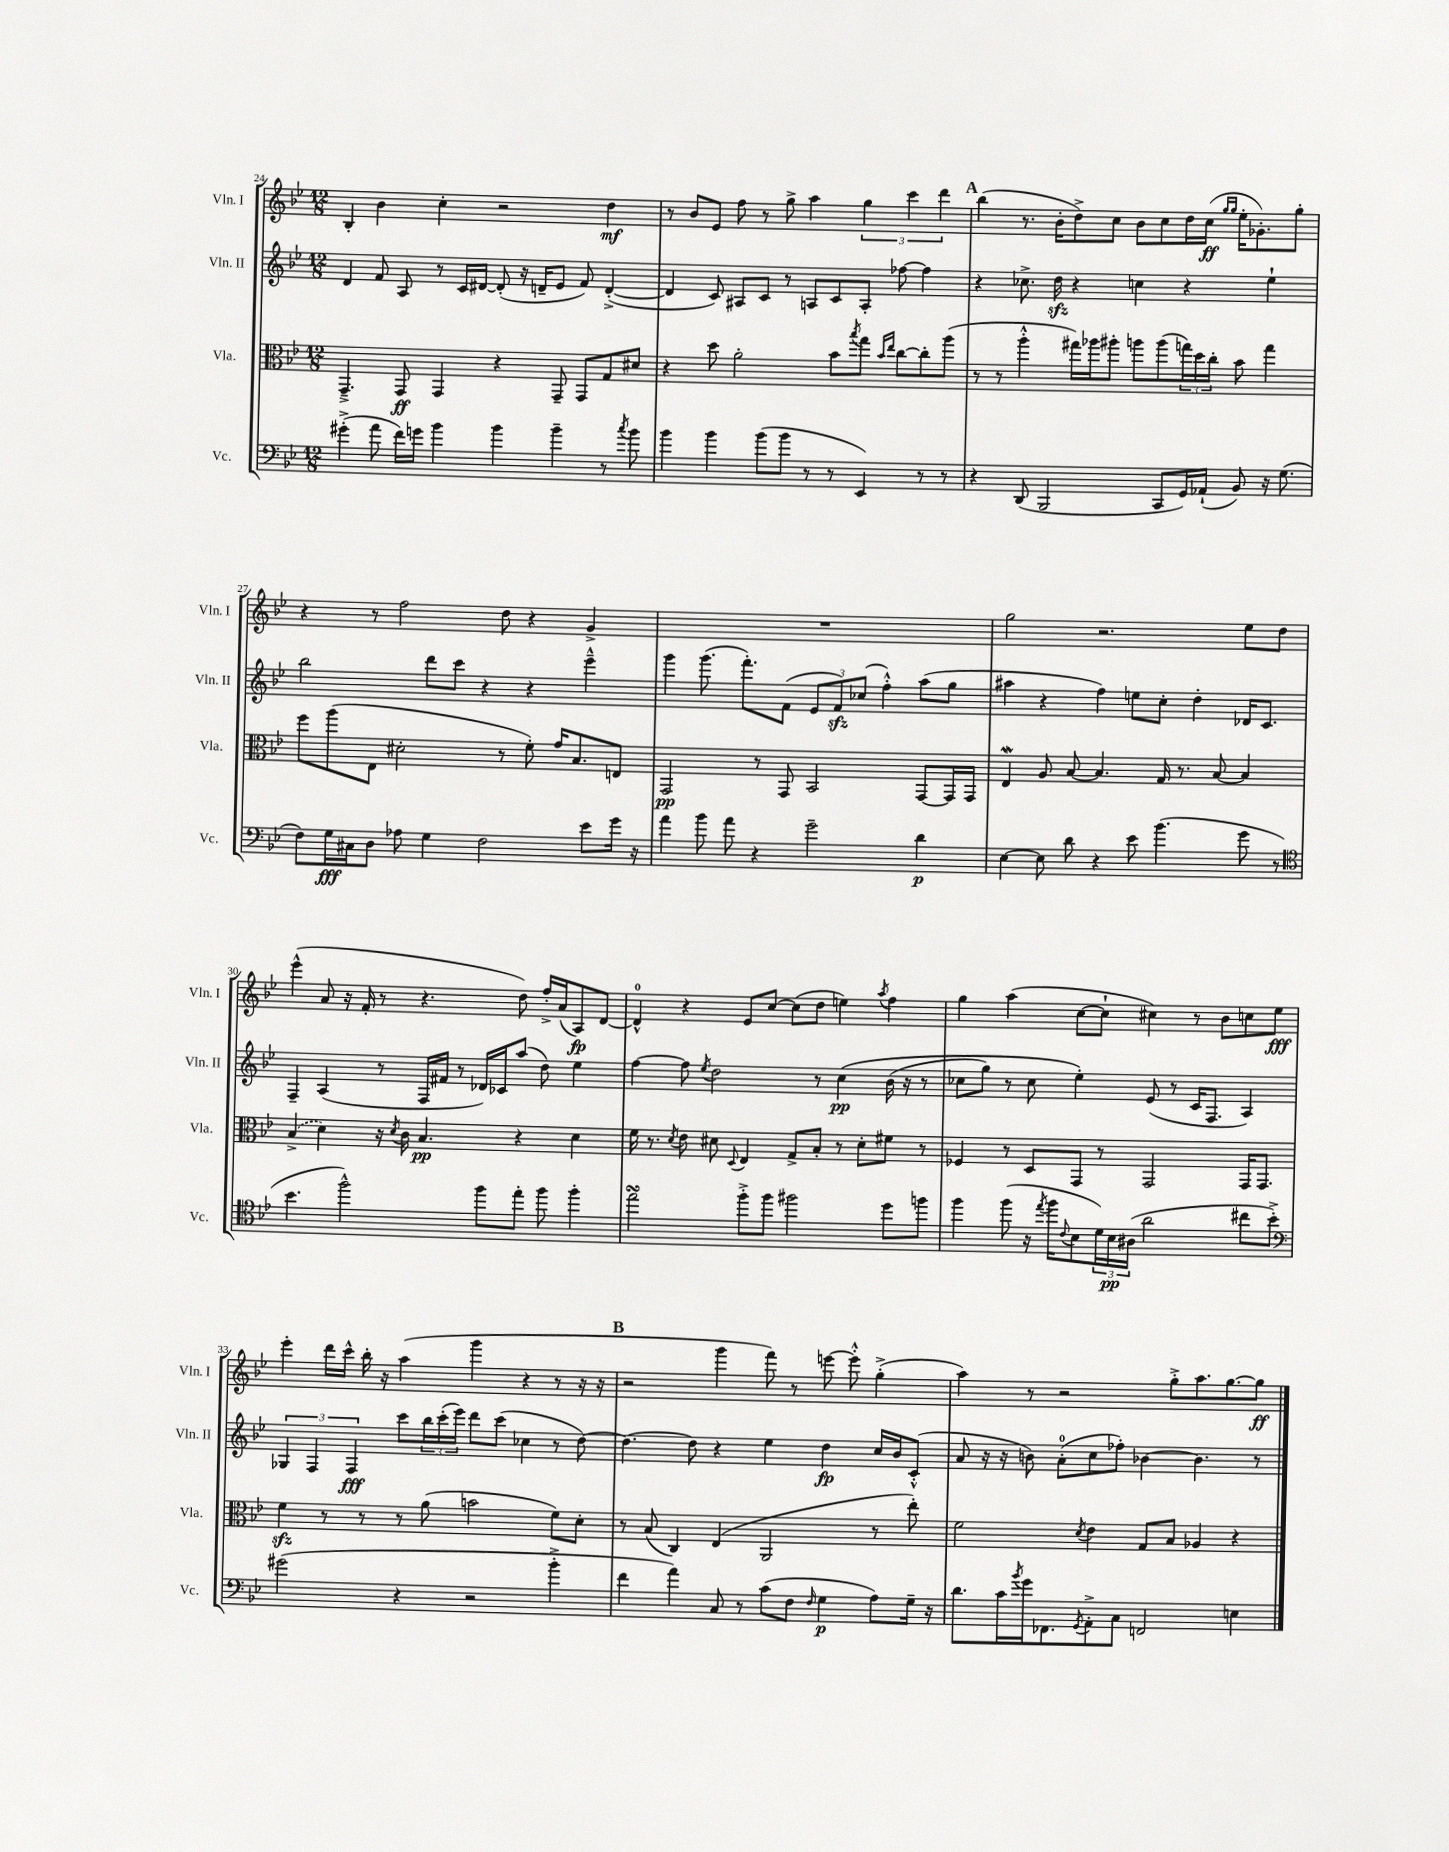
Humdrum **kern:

**kern	**dynam	**kern	**dynam	**kern	**dynam	**kern	**dynam
*part4	*part4	*part3	*part3	*part2	*part2	*part1	*part1
*staff4	*staff4	*staff3	*staff3	*staff2	*staff2	*staff1	*staff1
*I"Vc.	*	*I"Vla.	*	*I"Vln. II	*	*I"Vln. I	*
*I'Vc.	*	*I'Vla.	*	*I'Vln. II	*	*I'Vln. I	*
*clefF4	*	*clefC3	*	*clefG2	*	*clefG2	*
*k[b-e-]	*	*k[b-e-]	*	*k[b-e-]	*	*k[b-e-]	*
*M12/8	*	*M12/8	*	*M12/8	*	*M12/8	*
=24	=24	=24	=24	=24	=24	=24	=24
(4g#X'^\	.	4.GG~^/	.	4d/	.	4B-'/	.
8a\	.	.	.	8f/	.	4b-\	.
16f\LL)	.	8GG/	ff	8A/	.	.	.
16gn\JJ	.	.	.	.	.	.	.
4b-\	.	4GG/	.	8r	.	4cc'\	.
.	.	.	.	16c/LL	.	.	.
.	.	.	.	[16d#X/JJ	.	.	.
4b-\	.	4r	.	(8d#'/]	.	2r	.
.	.	.	.	16r	.	.	.
.	.	.	.	16dn~/KL	.	.	.
4b-~\	.	8GG~/	.	8e-/J	.	.	.
.	.	8GG/L	.	8f/)	.	.	.
8r	.	8G/	.	([4d'^/	.	4dd\	mf
8qcc/	.	.	.	.	.	.	.
8b-\	.	8d#X/J	.	.	.	.	.
=25	=25	=25	=25	=25	=25	=25	=25
4b-\	.	4r	.	4d/]	.	8r	.
.	.	.	.	.	.	8b-/L	.
4b-\	.	8dd\	.	8c/)	.	8e-/J	.
.	.	2a'\	.	8A#X/L	.	8ff\	.
(8b-\L	.	.	.	8c/J	.	8r	.
8b-\J	.	.	.	8r	.	8gg^\	.
8r	.	.	.	8An/L	.	4aa\	.
8r	.	8b-\L	.	8c/	.	.	.
.	.	8qbb-/	.	.	.	.	.
4EE-/)	.	8gg\J	.	8A'/J	.	6gg\	.
.	.	16qqb-/LL	.	.	.	.	.
.	.	16qqee-/JJ	.	.	.	.	.
.	.	[8cc\L	.	[8ff-X\	.	.	.
.	.	.	.	.	.	6ccc\	.
8r	.	8cc'\]	.	4ff-\]	.	.	.
.	.	.	.	.	.	6ddd\	.
8r	.	(8aa\J	.	.	.	.	.
!!LO:REH:place=s1:t=A
=26	=26	=26	=26	=26	=26	=26	=26
4r	.	8r	.	4r	.	(4bb-\	.
.	.	8r	.	.	.	.	.
(8DD/	.	4aa'^^\	.	8.cc-X^\	.	8.r	.
2BBB-/	.	.	.	.	.	.	.
.	.	.	.	16ddzz\	.	16b-'\KL	.
.	.	16gg#X\LL)	.	4r	.	8dd^\)	.
.	.	16aa-X\J	.	.	.	.	.
.	.	8aa#X'\J	.	.	.	8cc\J	.
.	.	8aan\L	.	4ccn\	.	8b-\L	.
8CC/L	.	(8aa\	.	.	.	8cc\	.
16GG/L)	.	24ggn\L)	.	4r	.	16dd\L	.
.	.	24dd\	.	.	.	.	.
(16AA-X`/JJ	.	.	.	.	.	(16cc\JJ	ff
.	.	24cc'\JJ	.	.	.	.	.
.	.	.	.	.	.	16qqgg/LL	.
.	.	.	.	.	.	16qqgg/JJ	.
8BB-/)	.	8b-\	.	.	.	16ee-'\KL	.
.	.	.	.	.	.	8.g-X'\)	.
16r	.	4gg\	.	4ee-`\	.	.	.
(8.G\	.	.	.	.	.	.	.
.	.	.	.	.	.	8gg'\J	.
!!LO:LB:g=z
=27	=27	=27	=27	=27	=27	=27	=27
8F\L)	.	8ff\L	.	2bb-\	.	4r	.
16G\L	fff	(8aa\	.	.	.	.	.
16C#X\J	.	.	.	.	.	.	.
8D\J	.	8E-\J	.	.	.	8r	.
8A-X\	.	2d#X'\	.	.	.	2ff\	.
4G\	.	.	.	8ddd\L	.	.	.
.	.	.	.	8ccc\J	.	.	.
2F\	.	.	.	4r	.	.	.
.	.	8r	.	.	.	8dd\	.
.	.	8f'\)	.	4r	.	4r	.
.	.	16g/KL	.	.	.	.	.
.	.	8.B-/	.	.	.	.	.
8e-\L	.	.	.	4eee-~^^\	.	4g^/	.
16g\Jk	.	8En/J	.	.	.	.	.
16r	.	.	.	.	.	.	.
=28	=28	=28	=28	=28	=28	=28	=28
4a\	.	2GG/	pp	4ggg\	.	1.r	.
8b-\	.	.	.	(8.ggg\	.	.	.
8a\	.	.	.	.	.	.	.
.	.	.	.	8.fff'\L)	.	.	.
4r	.	8r	.	.	.	.	.
.	.	8GG/	.	(8f\J	.	.	.
2g~\	.	2BB-/	.	12e-/L	.	.	.
.	.	.	.	12fzz/)	.	.	.
.	.	.	.	(12cc-X/J	.	.	.
.	.	.	.	4ff'^^\)	.	.	.
4d\	p	[8GG/L	.	(8aa\L	.	.	.
.	.	16GG/L]	.	8gg\J	.	.	.
.	.	16GG/JJ	.	.	.	.	.
=29	=29	=29	=29	=29	=29	=29	=29
[4E-\	.	4E-w/	.	4aa#X\	.	2gg\	.
8E-\]	.	8A/	.	4r	.	.	.
8d\	.	[8B-/	.	.	.	.	.
4r	.	4.B-/]	.	4ff\)	.	2.r	.
8e-\	.	.	.	8een\L	.	.	.
(4.b-\	.	16G/	.	8cc'\J	.	.	.
.	.	8.r	.	.	.	.	.
.	.	.	.	4dd'\	.	.	.
.	.	[8B-/	.	.	.	.	.
8g\	.	4B-/]	.	16d-X/KL	.	8ee-\L	.
.	.	.	.	8.c/J	.	.	.
8r	.	.	.	.	.	8dd\J	.
!!LO:LB:g=z
=30	=30	=30	=30	=30	=30	=30	=30
*clefC4	*	*	*	*	*	*	*
4.b-\	.	(4B-^/	.	4F~/	.	(4eee-^^\	.
.	.	4d\)	.	(4A/	.	8a/	.
2ff^^\)	.	.	.	.	.	16r	.
.	.	.	.	.	.	16f'/	.
.	.	16r	.	8r	.	8r	.
.	.	8qd/	.	.	.	.	.
.	.	16c\	.	.	.	.	.
.	.	4.B-/	pp	16F/LL	.	4.r	.
.	.	.	.	16f#X/JJ	.	.	.
.	.	.	.	8r	.	.	.
8ff\L	.	.	.	16d-X/LL)	.	.	.
.	.	.	.	16c-X/J	.	.	.
8ee-'\J	.	4r	.	(8aa/J	.	8dd\)	.
8ff\	.	.	.	8dd\)	.	16ff'^/LL	.
.	.	.	.	.	.	(16a/J	.
4ff'\	.	4d\	.	4ee-\	.	8A/)	fp
.	.	.	.	.	.	[8d/J	.
=31	=31	=31	=31	=31	=31	=31	=31
2ee-sSSs\	.	16f\	.	[4ff\	.	4d^^/]	.
.	.	8.r	.	.	.	.	.
.	.	8qd/	.	.	.	.	.
.	.	8e-\	.	8ff\]	.	4r	.
.	.	.	.	8qee-/	.	.	.
.	.	8d#X\	.	2dd\	.	.	.
.	.	8qqD/	.	.	.	.	.
8ff'^\L	.	4E-/	.	.	.	8e-/L	.
8ff\J	.	.	.	.	.	[8cc/J	.
2ff#X\	.	8G^/L	.	.	.	(8cc\L]	.
.	.	8B-'/J	.	8r	.	8dd\J	.
.	.	8r	.	(4cc\	pp	4een\)	.
.	.	8d#'\L	.	.	.	.	.
.	.	.	.	.	.	8qaa/	.
8dd\L	.	8f#X\J	.	(16b-\	.	4ff\	.
.	.	.	.	16r	.	.	.
8ffn\J	.	8r	.	8r	.	.	.
=32	=32	=32	=32	=32	=32	=32	=32
4ff\	.	4F-X/	.	8cc-X\L	.	4gg\	.
.	.	.	.	8gg\J)	.	.	.
(8ff\	.	8r	.	8r	.	(4aa\	.
16r	.	8D/L	.	8cc-\	.	.	.
8qee-/	.	.	.	.	.	.	.
16ff\KL	.	.	.	.	.	.	.
8qqc/	.	.	.	.	.	.	.
8B-\	.	8GG/J	.	4ee-'\)	.	[8cc\L	.
24d\L)	.	8r	.	.	.	8cc`\J]	.
24B-\	pp	.	.	.	.	.	.
(24A#X\JJ	.	.	.	.	.	.	.
2a\	.	2GG/	.	(8e-/	.	4cc#X\)	.
.	.	.	.	8r	.	.	.
.	.	.	.	16c/KL	.	8r	.
.	.	.	.	8.F/J	.	.	.
.	.	.	.	.	.	8b-\L	.
8cc#X\L	.	16GG/KL	.	4A/)	.	8ccn\	.
.	.	8.GG/J	.	.	.	.	.
8b-'^\J)	.	.	.	.	.	8ee-\J	fff
!!LO:LB:g=z
=33	=33	=33	=33	=33	=33	=33	=33
*clefF4	*	*	*	*	*	*	*
(2g#X\	.	4fzz\	.	6G-X/	.	4eee-'\	.
.	.	.	.	6F/	.	.	.
.	.	8r	.	.	.	16ddd\LL	.
.	.	.	.	.	.	16ccc^^\JJ	.
.	.	.	.	6F/	fff	.	.
.	.	8r	.	.	.	16bb-'\	.
.	.	.	.	.	.	16r	.
4r	.	8r	.	8ccc\L	.	(4aa\	.
.	.	(8a\	.	24bb-\L	.	.	.
.	.	.	.	(24ccc'\	.	.	.
.	.	.	.	24eee-\JJ)	.	.	.
2r	.	2bn\	.	8ddd\L	.	4ggg\	.
.	.	.	.	(8ccc\J	.	.	.
.	.	.	.	4cc-X\	.	4r	.
4b-'^\	.	8f\L)	.	8r	.	8r	.
.	.	8d'\J	.	[8dd\)	.	16r	.
.	.	.	.	.	.	16r	.
!!LO:REH:place=s1:t=B
=34	=34	=34	=34	=34	=34	=34	=34
4f\	.	8r	.	4.dd\_	.	2r	.
.	.	(8B-/	.	.	.	.	.
4a\)	.	4C/)	.	.	.	.	.
.	.	.	.	8dd\]	.	.	.
8C/	.	(4E-/	.	4r	.	4ggg\	.
8r	.	.	.	.	.	.	.
(8c\L	.	2AA/	.	4ee-\	.	8fff\)	.
8F\J	.	.	.	.	.	8r	.
16qqF/	.	.	.	.	.	.	.
4G\	p	.	.	4dd\	fp	[8eeen\	.
.	.	.	.	.	.	8eee'^^\]	.
8A\L)	.	8r	.	16cc/LL	.	(4gg'^\	.
.	.	.	.	16b-/J	.	.	.
16G~\Jk	.	8ee-'\)	.	(8c'^^/J	.	.	.
16r	.	.	.	.	.	.	.
=35	=35	=35	=35	=35	=35	=35	=35
8.d\L	.	2f\	.	8a/	.	4aa\)	.
.	.	.	.	16r	.	.	.
16c\L	.	.	.	16r	.	.	.
8qb-/	.	.	.	.	.	.	.
16g\J	.	.	.	8bn\)	.	8r	.
8.FF-X\	.	.	.	.	.	.	.
.	.	.	.	(8a'\L	.	2r	.
8qGG/	.	8qd/	.	.	.	.	.
8AA'^\	.	4e-\	.	8cc\	.	.	.
8C\J	.	.	.	8ff-X'\J)	.	.	.
2FFn/	.	8G/L	.	[4b-X\	.	.	.
.	.	8B-/J	.	.	.	8gg'^\L	.
.	.	4A-X/	.	4.b-\]	.	8.aa\	.
.	.	.	.	.	.	[8.gg\	.
4En\	.	4r	.	.	.	.	.
.	.	.	.	8r	.	8gg\J]	ff
==	==	==	==	==	==	==	==
*-	*-	*-	*-	*-	*-	*-	*-
